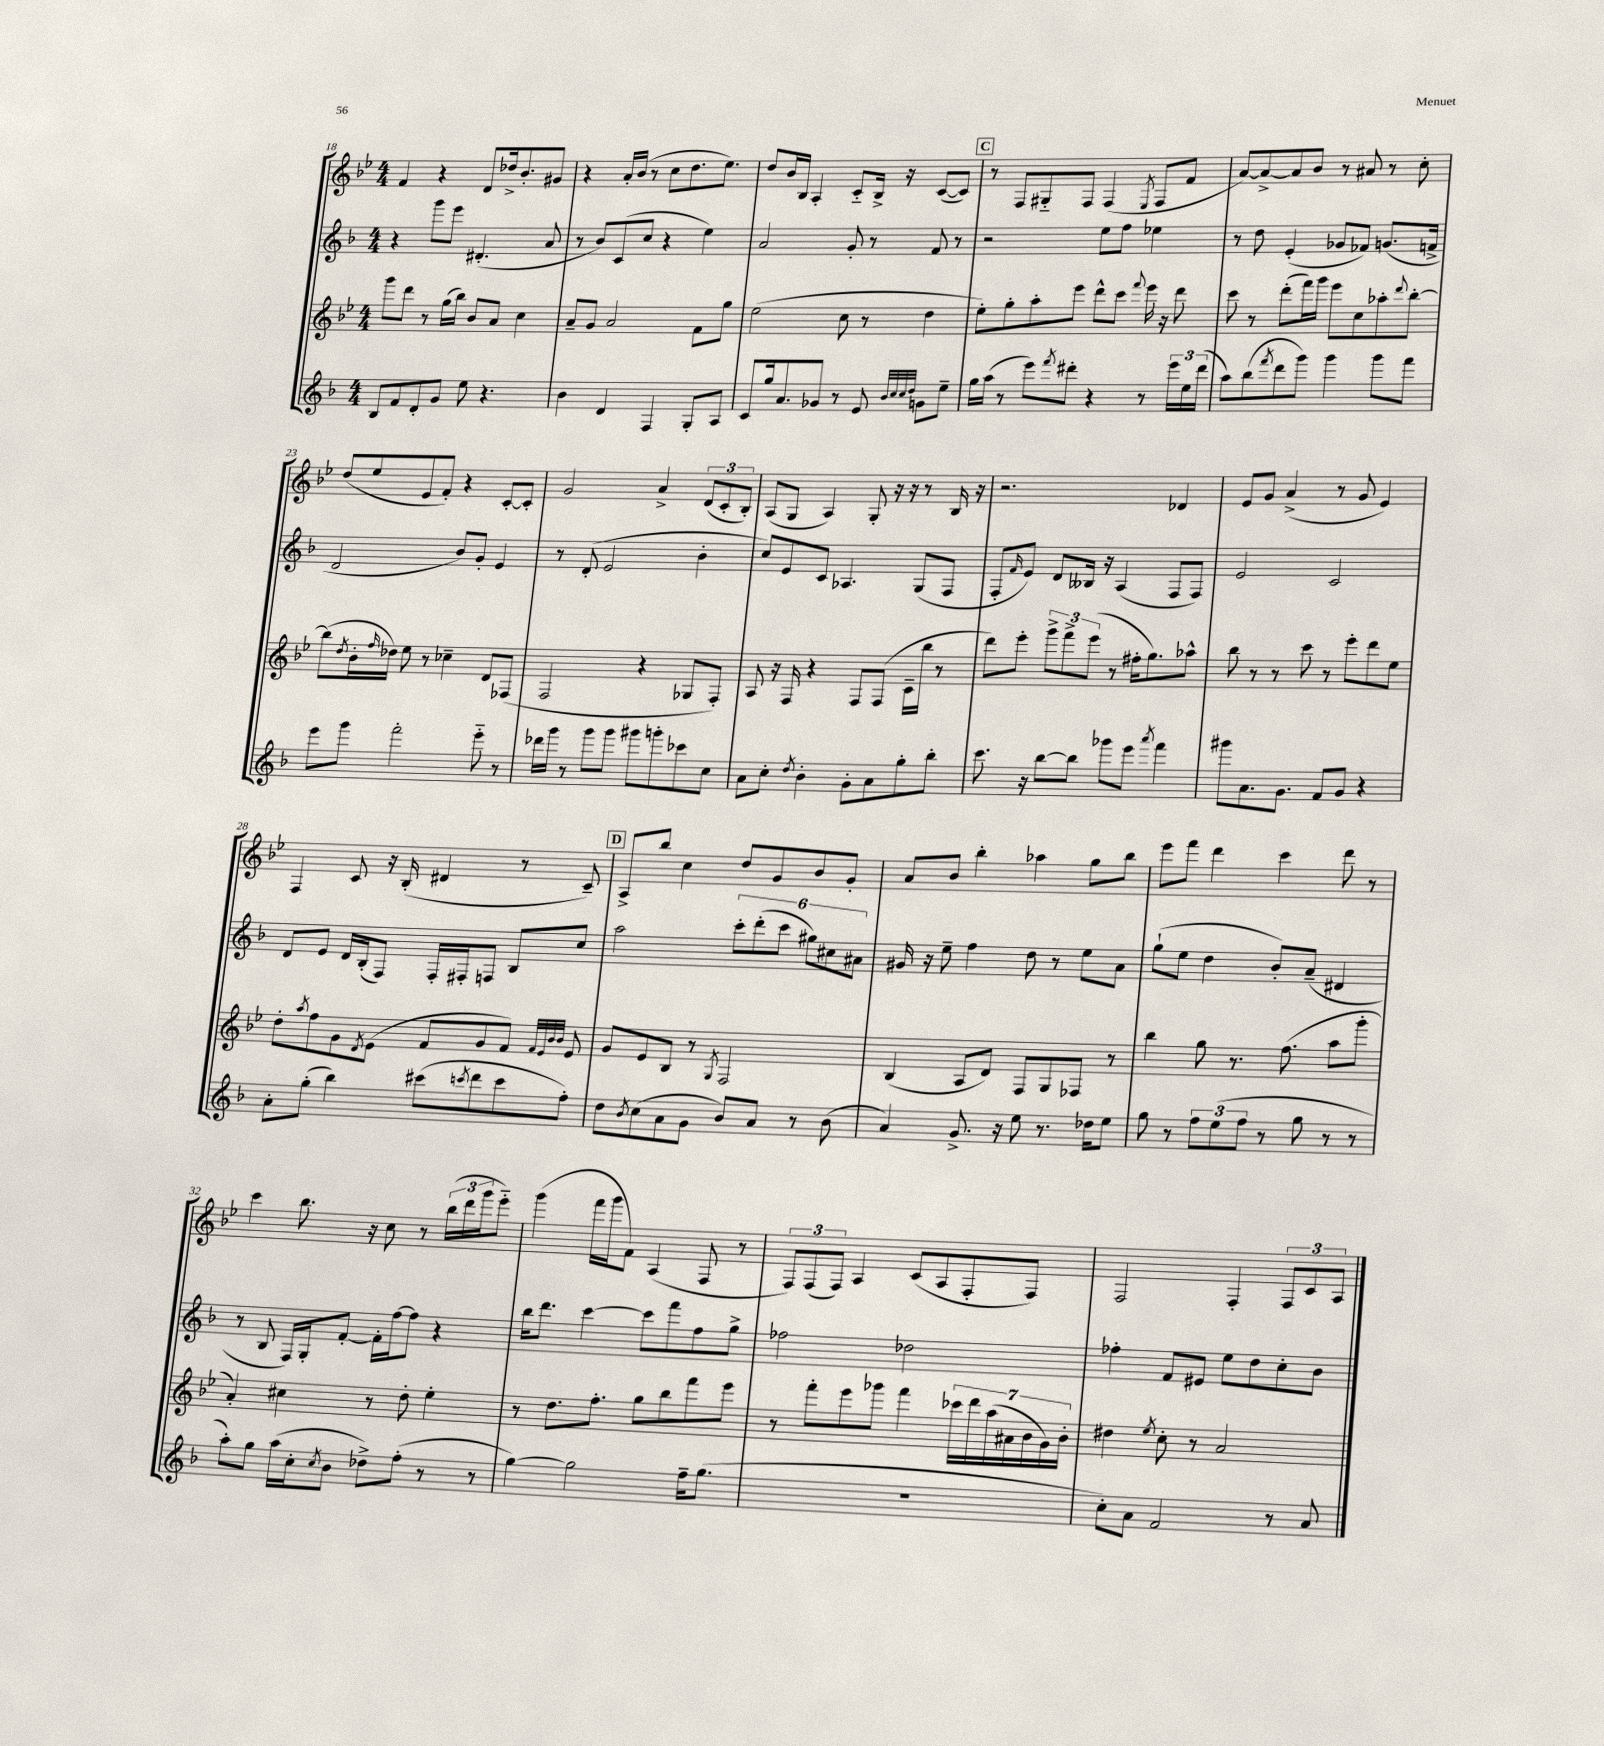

**kern	**kern	**kern	**kern
*part4	*part3	*part2	*part1
*staff4	*staff3	*staff2	*staff1
*clefG2	*clefG2	*clefG2	*clefG2
*k[b-]	*k[b-e-]	*k[b-]	*k[b-e-]
*M4/4	*M4/4	*M4/4	*M4/4
=18	=18	=18	=18
8B-/L	8ggg\L	4r	4f/
8f/	8ddd\J	.	.
8d'/	8r	8ggg\L	4r
8g/J	(16gg\LL	8eee\J	.
.	16bb-\JJ)	.	.
8ee\	8b-/L	(4.d#X'/	8d/L
4.r	8a/J	.	16dd-X^/k
.	.	.	8.b-'/
.	4cc\	.	.
.	.	8a/	8g#X/J
=19	=19	=19	=19
4b-\	8a~/L	8r	4r
.	8g/J	8b-/L)	.
4d/	2a/	(8c/	16a'/LL
.	.	.	(16b-/JJ
.	.	8cc/J	8r
4F/	.	4r	8cc\L
.	.	.	8.dd\
8G'/L	8f\L	4ee\)	.
.	.	.	8.ee-\J)
8A/J	8gg\J	.	.
=20	=20	=20	=20
8c/L	(2ee-\	2a/	8dd/L
16gg/k	.	.	16b-/L
8.a/	.	.	16B-/JJ
.	.	.	4A'/
8g-X/J	.	.	.
8r	8cc\	8g'/	8c/L
8e/	8r	8r	16B-^/Jk
.	.	.	16r
32qqb-/LLL	.	.	.
32qqcc/	.	.	.
32qqcc/	.	.	.
32qqdd/JJJ	.	.	.
8gn\L	4dd\	8f/	([8c/L
8ee~\J	.	8r	8c/J])
!!LO:REH:place=s1:t=C
=21	=21	=21	=21
16gg\LL	8ee-'\L)	2r	8r
(16aa\JJ	.	.	.
8r	8gg'\	.	8F/L
8eee\L)	8aa'\	.	8G#X/
8qfff/	.	.	.
8ddd#X'\J	8eee-\J	.	8F/J
4r	8ddd^^\L	8ee\L	(4F/
.	8ccc\J	8ff\J	.
.	8qqfff/	.	8qE-/
8r	16eee-\	4ee-X\	8F/L
.	16r	.	.
24eee\LL	8ddd\	.	8f/J
24ee\	.	.	.
(24ddd#\JJ	.	.	.
=22	=22	=22	=22
8aa\L)	8ccc\	8r	[8a/L)
(8bb-\	8r	8dd\	8a^/_
8qfff/	.	.	.
8ddd\	(8ddd'\L	(4e'/	8a/]
8ggg\J)	16fff\L)	.	8b-/J
.	16ggg\JJ	.	.
4ggg\	8eee-\L	8g-X/L	8r
.	8cc\	8f-X/J)	8a#X/
8ggg\L	8aa-X'\	(8.gn/L	8r
.	8qqddd/	.	.
8fff\J	[8bb-'\J	.	8cc'\
.	.	16fn^/Jk	.
!!LO:LB:g=z
=23	=23	=23	=23
8eee\L	(8bb-\L]	2d/	(8dd/L
.	8qdd/	.	.
8ggg\J	16b-'\L	.	8ee-/
.	16qqff/	.	.
.	16dd-X\JJ)	.	.
2fff'\	8ee-\	.	8e-/
.	8r	.	8f'/J)
.	4cc-X~\	8b-/L)	4r
.	.	8g'/J	.
8eee\	8d/L	4e/	[8c'/L
8r	(8F-X/J	.	8c'/J]
=24	=24	=24	=24
16ddd-X\LL	2F/	8r	2g/
16ggg\JJ	.	.	.
8r	.	(8d'/	.
8ggg\L	.	2e/	.
8ggg\J	.	.	.
8ggg#X\L	4r	.	4a^/
8gggn'\	.	.	.
8ccc-X\	8G-X/L	4b-'\	(12d/L
.	.	.	12c'/
8cc\J	8F'/J)	.	.
.	.	.	12B-'/J)
=25	=25	=25	=25
8a\L	8A/	8cc/L)	(8A/L
8cc'\J	16r	8e/	8G/J
.	16F/	.	.
8qdd/	.	.	.
4b-'\	4r	8c/J	4A/)
.	.	4.A-X/	.
8g'\L	8F/L	.	8G'/
8a\	(8F/J	.	16r
.	.	.	16r
8gg'\	16c~\LL	(8G/L	8r
.	16bb-\JJ	.	.
8bb-'\J	8r	8F/J	16B-/
.	.	.	16r
=26	=26	=26	=26
8.ccc\	8ddd\L)	8F'/L	2.r
.	.	16qqf/	.
.	8eee-'\J	8e/J)	.
16r	.	.	.
[8bb-\L	12ggg^\L	8d/L	.
.	12fff^\	.	.
8bb-\J]	.	16B--X/Jk	.
.	(12eee-\J	.	.
.	.	16r	.
8ggg-X\L	8r	(4A/	.
8eee\J	16ff#X'\KL	.	.
.	8.gg\)	.	.
8qaaa/	.	.	.
4fff\	.	8F/L	4d-X/
.	8aa-X^^\J	8F/J)	.
=27	=27	=27	=27
8ggg#X\L	8bb-\	2e/	8e-/L
8.a\	8r	.	8g/J
.	8r	.	(4a^/
8.g\J	.	.	.
.	8ccc\	.	.
8f/L	8r	2c/	8r
8g/J	8eee-'\L	.	8g/
4r	8ddd\	.	4e-/)
.	8ee-\J	.	.
!!LO:LB:g=z
=28	=28	=28	=28
8a'\L	8dd'\L	8d/L	4F/
.	8qaa/	.	.
(8gg'\J	8ff\	8e/J	.
4bb-\)	8g\	16d/LL	8c/
.	.	(16B-'/J	.
.	8qd/	.	.
.	(8e-\J	8F/J)	16r
.	.	.	(16B-'/
(8ccc#X\L	8f/L	16F'/LL	4d#X/
.	.	16F#X'/J	.
8qcccn/	.	.	.
8ddd\	8g/	8Fn/J	.
8ccc\	8f/J)	8B-/L	8r
.	32qqf/LLL	.	.
.	32qqe-/	.	.
.	32qqb-/	.	.
.	32qqb-/JJJ	.	.
8ff'\J)	8e-/	8cc/J	8c~/)
!!LO:REH:place=s1:t=D
=29	=29	=29	=29
8dd\L	8g/L	2aa\	8A^/L
8qb-/	.	.	.
(8cc\	8e-/	.	8bb-/J
8a\	8B-/J	.	4cc\
8g\J	8r	.	.
.	8qG/	.	.
8b-/L)	2F/	12ccc'\L	8dd/L
.	.	(12ddd'\	.
8a/J	.	.	8g/
.	.	12ccc\J	.
8r	.	12gg#X\L)	8b-/
.	.	12cc#X\	.
(8b-\	.	.	8g'/J
.	.	12a#X\J	.
=30	=30	=30	=30
4a/)	(4B-/	16g#X/	8a/L
.	.	16r	.
.	.	8ee~\	8b-/J
8.g^/	8A/L	4ff\	4bb-'\
.	8d/J)	.	.
16r	.	.	.
8ee\	8F/L	8dd\	4aa-X\
8.r	8G/	8r	.
.	8F-X/J	8ee\L	8gg\L
16dd-X\KL	.	.	.
8ee\J	8r	8a\J	8bb-\J
=31	=31	=31	=31
8gg\	4bb-\	(8gg`\L	8eee-\L
8r	.	8ee\J	8fff\J
12ff\L	8gg\	4dd\	4ddd\
(12ee\	.	.	.
.	8.r	.	.
12ff\J	.	.	.
8r	.	8b-'/L)	4ccc\
.	(8.ff\	.	.
8gg\	.	(8a~/J	.
8r	8aa\L	4d#X/	8ddd\
8r	8ggg'\J	.	8r
!!LO:LB:g=z
=32	=32	=32	=32
8aa'\L)	4a'/)	8r	4ccc\
8gg\J	.	8B-/	.
(16aa\LL	4cc#X\	16F/LL)	8.bb-\
16cc'\J	.	16G'/J	.
8qcc/	.	.	.
8b-\J	.	[8f'/J	.
.	.	.	16r
8dd-X^\L)	8r	16f'\LL]	8cc\
.	.	[16ff\J	.
(8ff'\J	8dd'\	8ff\J]	8r
8r	4ee-'\	4r	(24bb-\LL
.	.	.	24ddd\
.	.	.	24ggg\J
8r	.	.	8eee-\J)
=33	=33	=33	=33
[4gg\)	8r	16bb-\KL	(4ggg\
.	.	8.ddd\J	.
.	8.dd\L	.	.
2gg\]	.	[4ccc\	16fff\LL
.	8.ff'\J	.	16ggg\J
.	.	.	8f\J)
.	8gg\L	8ccc\L]	(4A/
.	8bb-\	8fff\	.
16ff~\KL	8fff\	8ff\	8F/
(8.gg\J	.	.	.
.	8eee-\J	8gg^\J	8r
=34	=34	=34	=34
1r	8r	2ff-X\	12F/L)
.	.	.	(12F/
.	8fff'\L	.	.
.	.	.	12F/J)
.	8eee-\	.	4A/
.	8ggg-X\J	.	.
.	4fff\	2dd-X\	(8c/L
.	.	.	8A/
.	28ccc-X\LL	.	8F'/
.	28ddd\	.	.
.	(28aa\	.	.
.	28a#X\	.	.
.	.	.	8F/J)
.	28b-\	.	.
.	28g\)	.	.
.	28b-'\JJ	.	.
=35	=35	=35	=35
8cc'\L)	4dd#X\	4ff-X'\	2F/
8a\J	.	.	.
.	8qee-/	.	.
2f/	8cc'\	8f/L	.
.	8r	8e#X/J	.
.	2a/	8ee\L	4F'/
.	.	8dd\	.
8r	.	8cc'\	12F/L
.	.	.	12c/
8a/	.	8b-\J	.
.	.	.	12A/J
==	==	==	==
*-	*-	*-	*-
